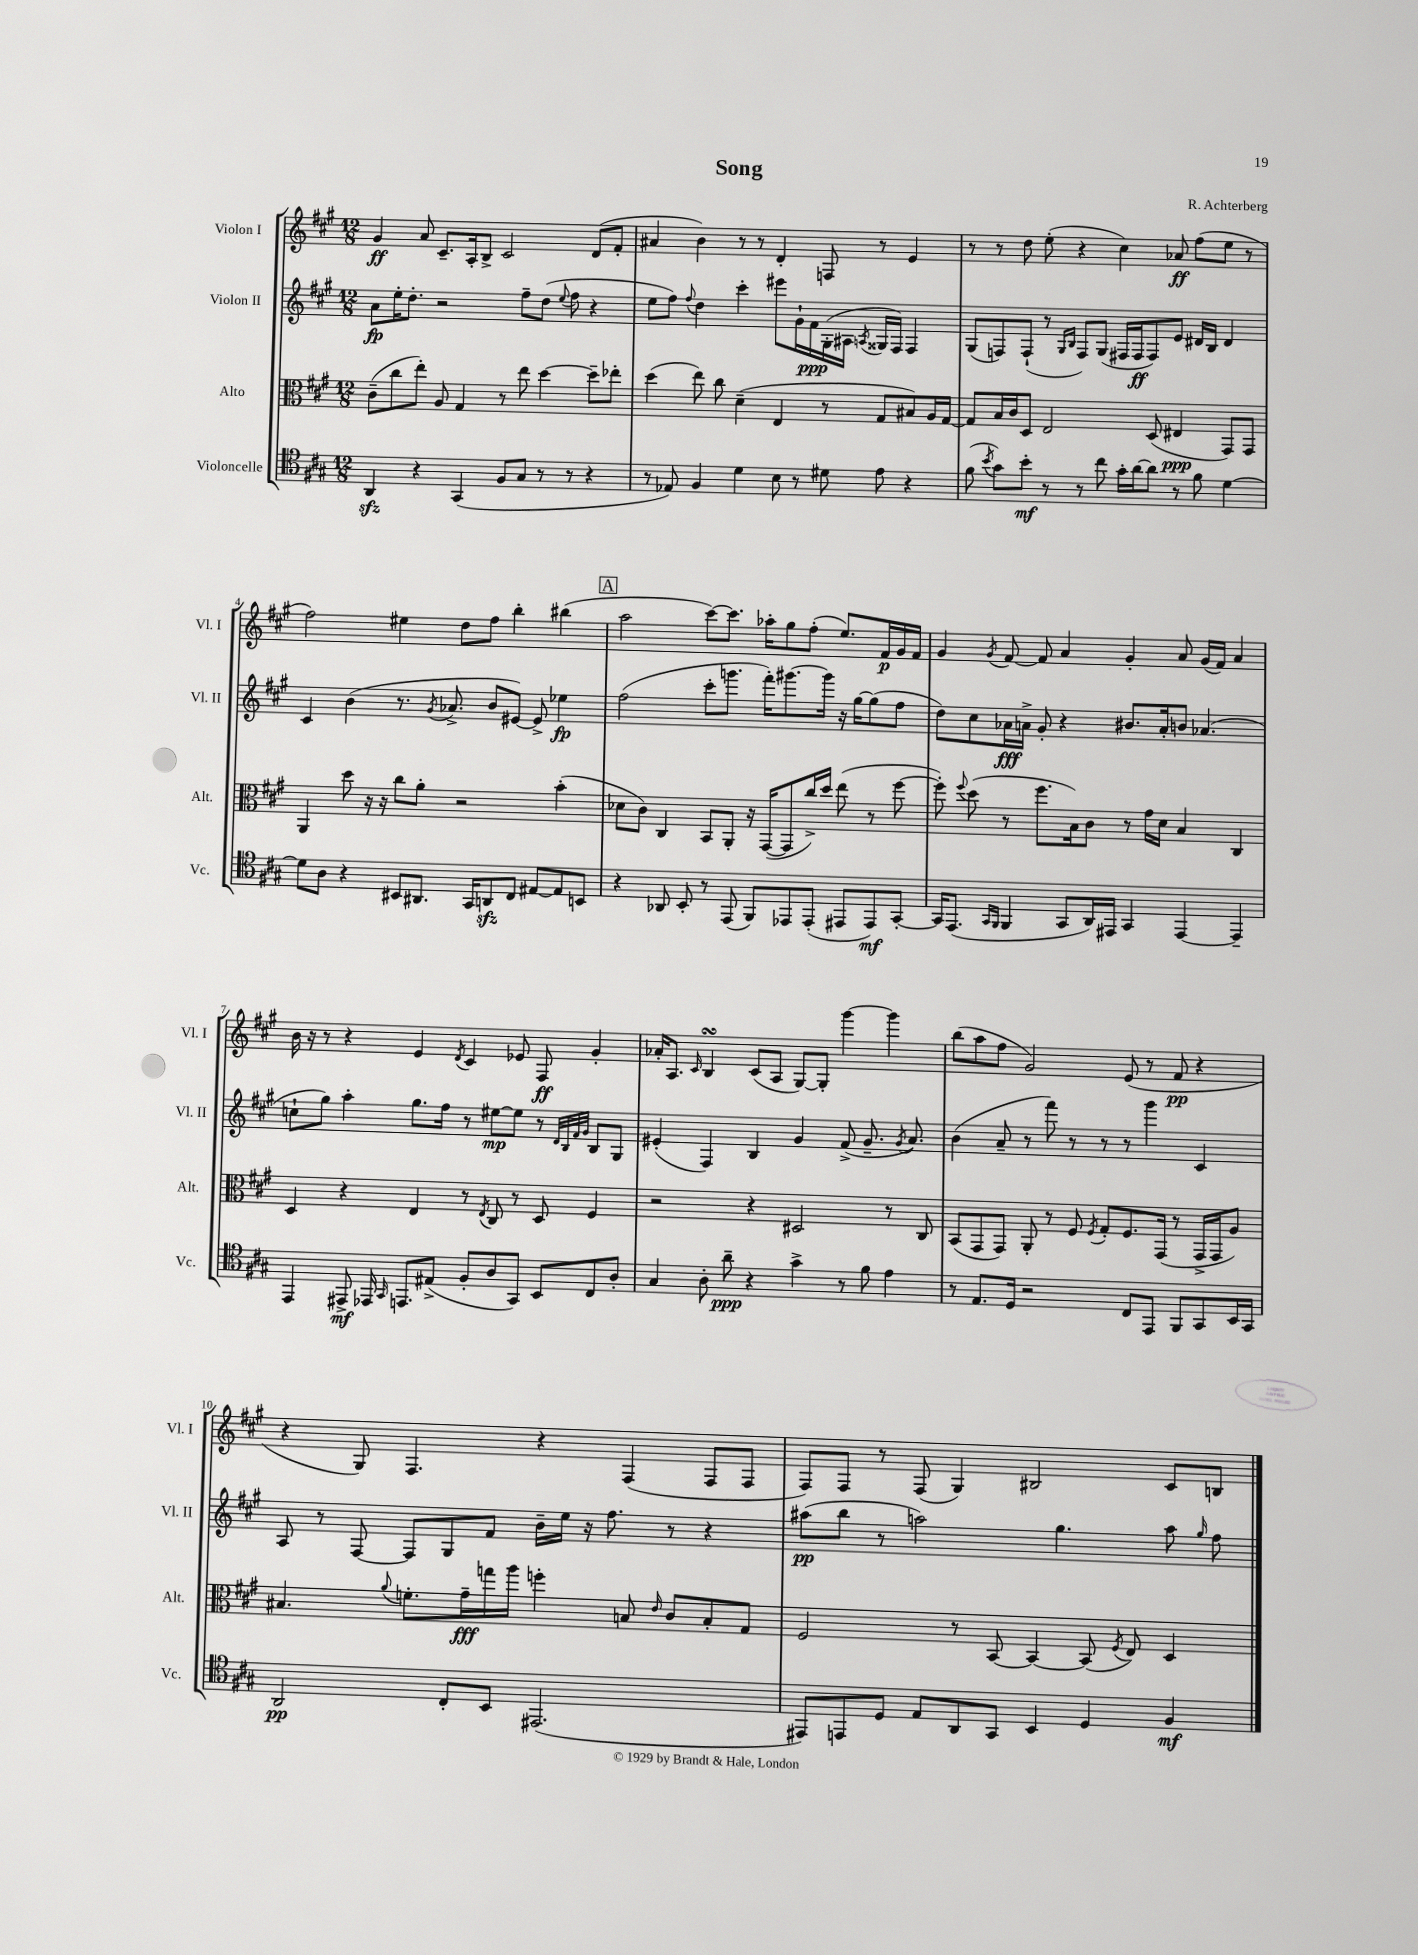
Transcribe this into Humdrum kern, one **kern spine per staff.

**kern	**kern	**kern	**kern
*staff4	*staff3	*staff2	*staff1
*clefC4	*clefC3	*clefG2	*clefG2
*k[f#c#g#]	*k[f#c#g#]	*k[f#c#g#]	*k[f#c#g#]
*M12/8	*M12/8	*M12/8	*M12/8
4AA/	(8c#~\L	8a\L	4g#/
.	8cc#\	16ee'\K	.
.	.	8.dd'\J	.
4r	8ee'\J)	.	8a/
.	8A/	2r	8.c#~/L
(4GG#/	4G#/	.	.
.	.	.	16A'/k
.	.	.	8B^/J
8F#/L	8r	.	2c#/
8G#/J	8ee\	8ff#~\L	.
8r	[4dd\	(8dd\J	.
.	.	8qqee/	.
8r	.	8ff#\	.
4r	8dd~\]L	4r	(8d/L
.	8ee-'\J	.	8f#'/J
=	=	=	=
8r	(4dd\	8ee\L	4a#/
8E-/)	.	8ff#\J)	.
.	.	8qqff#/	.
4F#/	8ee\)	4dd\	4b\)
.	8cc#\	.	.
4d\	(4d~\	4ccc#'\	8r
.	.	.	8r
8B\	4E/	8eee#\L	4d'/
8r	.	16g#`\L	.
.	.	16f#\	.
8d#\	8r	(16G#'\	8F/
.	.	16A#\JJ	.
.	.	8qA/	.
8e\	8G#/L	16G##/LL	8r
.	.	16F#/JJ)	.
4r	8B#/)	4F#/	4e/
.	16A/L	.	.
.	[16G#/JJ	.	.
=	=	=	=
(8f#\	8G#/]L	(8G#/L	8r
8qb/	.	.	.
8g#\L)	16B/L	8F/)	8r
.	16c#/J	.	.
8b'\J	8D/J	(8F`/J	8dd\
8r	2E/	8r	(8ee'\
.	.	16qqG#/LL	.
.	.	16qqB/JJ	.
8r	.	8F/L)	4r
8cc#\	.	(8G#/J	.
16g#'\LL	.	16F#/LL	4cc#\)
[16a\J	.	16F#/J	.
8a\]J	(8D/	8F#/)	.
8r	4E#/	8e/J	8a-/
8f#\	.	16d#/LL	(8ff#\L
.	.	16B/JJ	.
[4d\	8GG#/L)	4d#/	8ee\J
.	8GG#/J	.	8r
=	=	=	=
8d\]L	4AA/	4c#/	2ff#\)
8A\J	.	.	.
4r	8dd\	(4b\	.
.	16r	.	.
.	16r	.	.
8BB#/L	8cc#\L	8.r	4ee#\
8.AA#/J	8a'\J	.	.
.	.	8qg#/	.
.	.	8.a-^/	.
.	2r	.	8dd\L
16GG#/LK	.	.	.
8AA/	.	8b/L	8ff#\J
8C#/J	.	[8e#/J)	4bb'\
[8E#/L	.	8e#^/]	.
8E#/]	(4b'\	4ee-\	(4bb#\
8BB/J	.	.	.
=	=	=	=
4r	8d-\L	(2ff#\	2aa\
.	8c#\J)	.	.
8AA-/	4C#/	.	.
8BB'/	.	.	.
8r	8BB/L	8ccc#'\L	[8ccc#\L)
(8EE/	8AA'/J	8.ggg\J	8.ccc#\]J
8FF#/L)	16r	.	.
.	([16GG#/LK	16fff#'\LK)	16aa-'\LK
8EE-/	8GG#/]	[8.ggg#\	8gg#\
(8EE-'/J	16cc#^/L)	.	(8ff#'\J
.	16dd/JJ	16ggg#\]Jk	.
8EE#/L	(8ee\	16r	8.ee/L)
.	.	[16gg#\LK	.
8EE#/)	8r	(8gg#\]	.
.	.	.	16f#/L
[8GG#'/J	[8ff#\	8ff#\J	16g#/
.	.	.	16f#/JJ
=	=	=	=
16GG#/]LK	8ff#'\])	8dd\L)	4g#/
(8.EE/J	.	.	.
.	8qqff#/	.	.
.	(8dd\	8cc#\	.
16qqGG#/LL	.	.	.
16qqFF#/JJ	.	.	8qg#/
4FF#/	8r	16a-\L	[8f#/
.	.	16a^\JJ	.
.	8.ff#\L	8g#'/	8f#/]
8GG#/L	.	4r	4a/
.	16B\k)	.	.
16AA/L)	8c#\J	.	.
16EE#/JJ	.	.	.
4GG#/	8r	8.b#/L	4g#'/
.	16g#\LL	.	.
.	16d\JJ	16a'/k	.
[4EE#/	4B/	8b/J	8a/
.	.	(4.a-/	(16g#/LL
.	.	.	16f#/JJ)
4EE#~/]	4C#/	.	4a/
=	=	=	=
4EE/	4D/	8cc`\L	16b\
.	.	.	16r
.	.	8gg#\J)	8r
8EE#^/	4r	4aa'\	4r
16EE-/	.	.	.
16qqGG#/	.	.	.
8.EE/L	.	.	.
.	4E/	8.gg#\L	4e/
(8E#^/J	.	.	.
.	.	16ff#\Jk	.
.	.	.	8qd/
8F#'/L	8r	8r	4c#/
.	8qE/	.	.
8A/	8C#/	[8ee#\L	.
8GG#/J)	8r	8ee#\]J	8e-/
8BB/L	8D/	8r	8F#/
.	.	32qqd/LLL	.
.	.	32qqB/	.
.	.	32qqf#/	.
.	.	32qqg#/JJJ	.
8C#/	4F#/	8B/L	4g#'/
8A'/J	.	8G#/J	.
=	=	=	=
4G#/	2r	(4e#'/	16a-'/LK
.	.	.	8.A/J
.	.	.	16qqc#/
8A'\	.	4F#/)	4B/
8a~\	.	.	.
4r	4r	4B/	(8c#/L
.	.	.	8A/J
4g#^\	2D#/	4g#/	[8G#/L)
.	.	.	8G#'/]J
8r	.	(8f#^/	[4ggg#\
8f#\	.	8.g#~/	.
4e\	8r	.	4ggg#\]
.	.	8qg#/	.
.	.	8.a/)	.
.	8C#/	.	.
=	=	=	=
8r	(8BB/L	(4b\	(8bb\L
8.E/L	8GG#/	.	8aa\
.	8GG#/J)	8a~/	8ff#\J
16D/Jk	.	.	.
2r	8AA'/	8r	2g#/)
.	8r	8fff#\)	.
.	8F#/	8r	.
.	8qF#/	.	.
.	8G#'/L	8r	.
8C#/L	8.F#/	8r	(8e/
8EE/J	.	4ggg#\	8r
.	(16GG#/Jk	.	.
8FF#/L	8r	.	8f#/
8GG#/	16GG#^/LL	4c#/	4r
.	16GG#/J	.	.
16BB/L	8A/J)	.	.
16GG#/JJ	.	.	.
=	=	=	=
2AA/	4.B#/	8A/	4r
.	.	8r	.
.	.	[8F#/	8G#/)
.	8qqa/	.	.
.	8.f'\L	8F#/]L	4.F#/
8C#'/L	.	8G#/	.
.	16g#~\L	.	.
8BB/J	16gg\	8f#/J	.
.	16aa\JJ	.	.
(2.EE#/	4ff'\	16b~\LL	4r
.	.	16ee\JJ	.
.	.	16r	.
.	.	8.ff#\	.
.	8B/	.	(4F#/
.	16qqe/	.	.
.	8c#/L	8r	.
.	8B'/	4r	8F#/L
.	8G#/J	.	8F#/J
=	=	=	=
8EE#/L)	2F#/	(8aa#\L	8F#/L)
8EE/	.	8bb\J	8F#/J
8D/J	.	8r	8r
8E/L	.	2aa\)	(8F#/
8AA/	8r	.	4G#/)
8GG#/J	[8BB/	.	.
4BB/	4BB/_	.	2B#/
.	.	4.gg#\	.
4D/	(8BB/]	.	.
.	8qF#/	.	.
.	8E/)	.	.
4F#/	4D/	8aa\	8c#/L
.	.	16qqgg#/	.
.	.	8ff#\	8B/J
==	==	==	==
*-	*-	*-	*-
